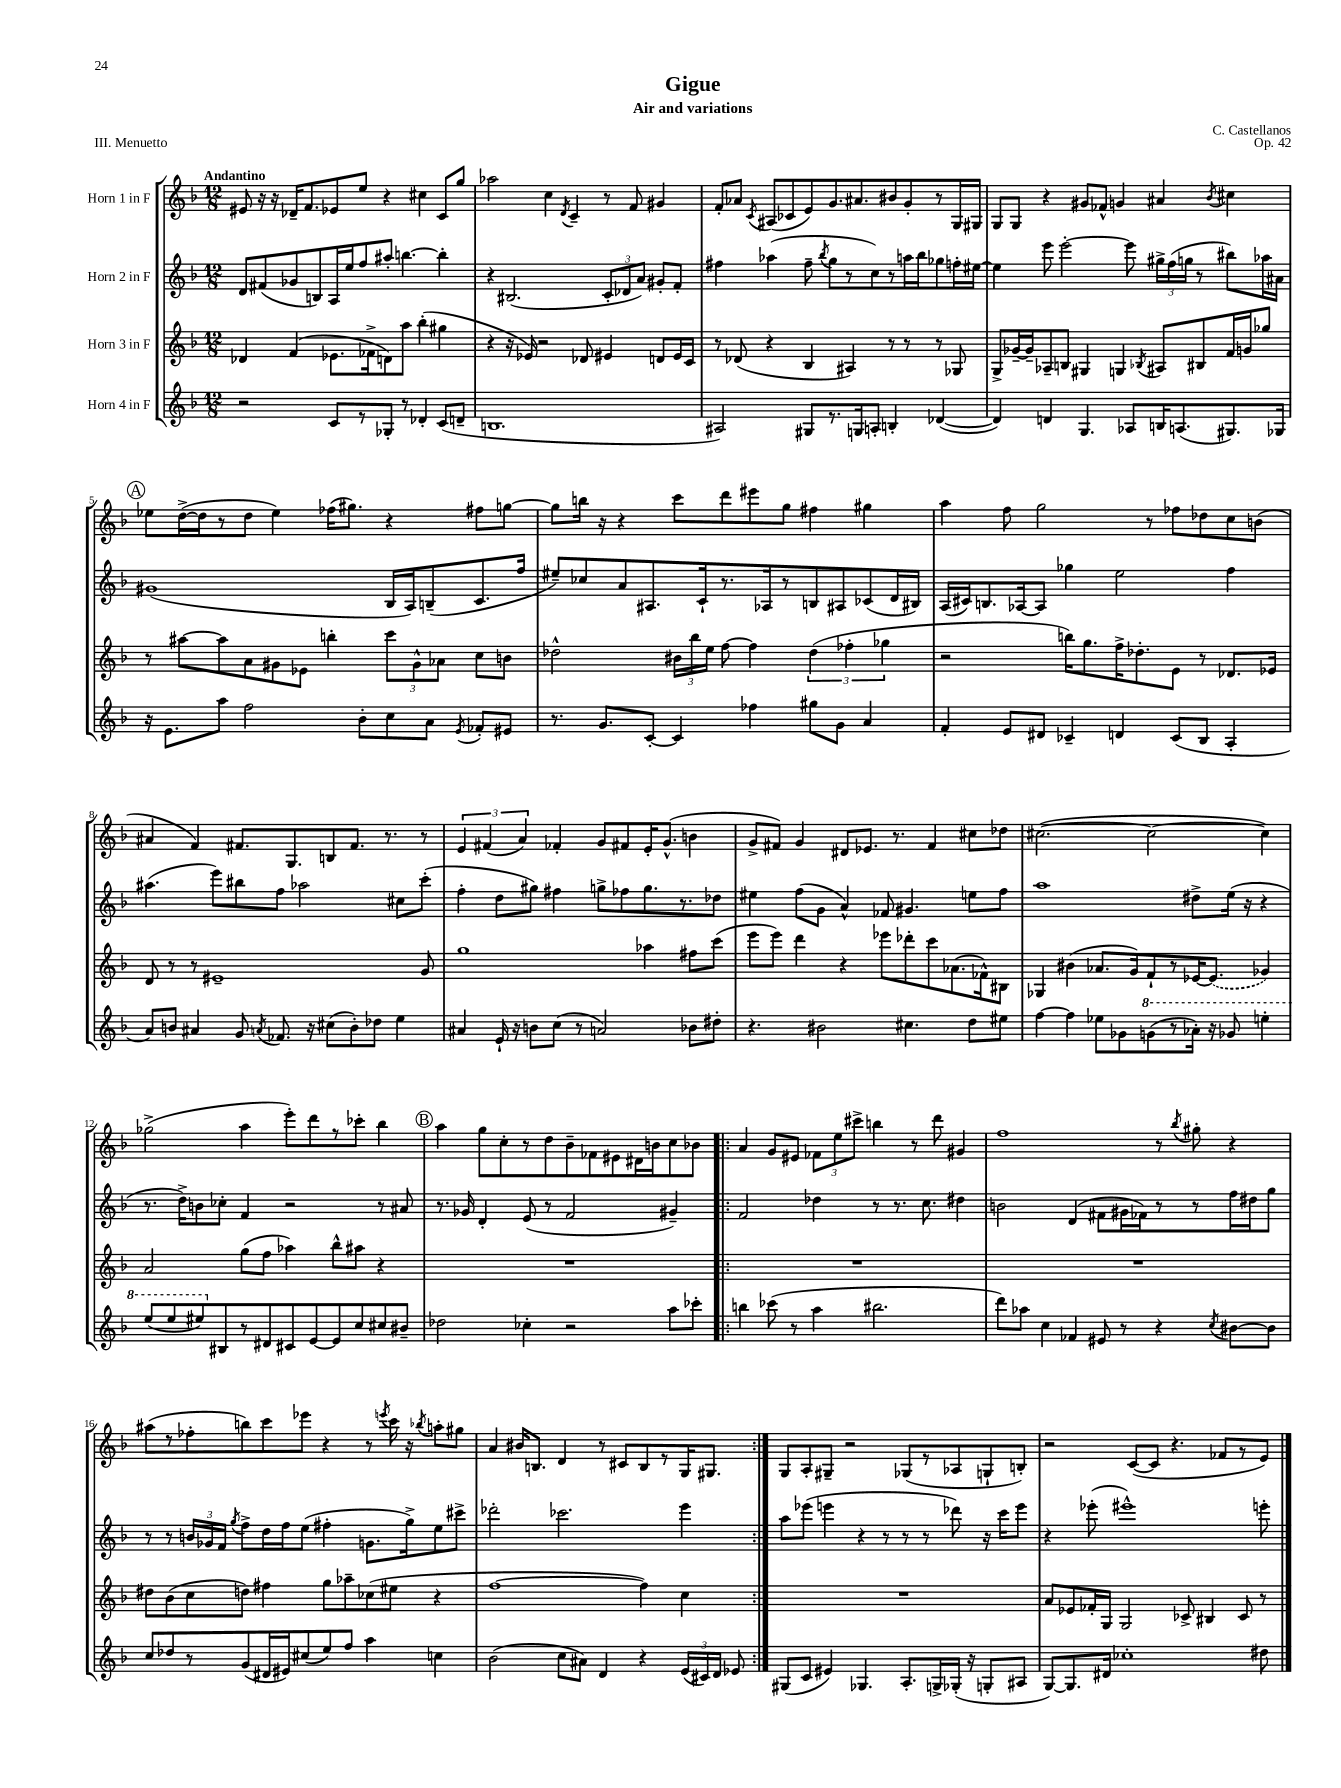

**kern	**kern	**kern	**kern
*staff4	*staff3	*staff2	*staff1
*clefG2	*clefG2	*clefG2	*clefG2
*k[b-]	*k[b-]	*k[b-]	*k[b-]
*M12/8	*M12/8	*M12/8	*M12/8
2r	4d-	8d	8e#
.	.	(8f#	16r
.	.	.	16r
.	(4f	8g-	16d-~
.	.	.	8.f
.	.	8B)	.
8c	8.e-	16A	8e-
.	.	16ee	.
8r	.	8ff	8ee
.	16f-^	.	.
8G-'	8d)	8aa#'	4r
8r	8aa	[4.bb	.
4d-'	(4bb-'	.	4cc#
(8c	4gg#	4bb']	8c
8d~	.	.	8gg
=	=	=	=
1.B	4r	4r	2aa-
.	16r	(2.B#	.
.	16e-)	.	.
.	2r	.	.
.	.	.	4cc
.	.	.	8qd
.	.	.	4c~
.	8d-	.	.
.	4e#	12c'	8r
.	.	12d-	.
.	.	.	8f
.	.	12a)	.
.	8d	8g#'	4g#
.	16e#	8f'	.
.	16c	.	.
=	=	=	=
2A#)	8r	4ff#	8f'
.	(8d-	.	8a-
.	.	.	8qc
.	4r	(4aa-	(8A#
.	.	.	8c-
8G#	4B-	8ff#~	8e)
.	.	8qbb-	.
8.r	.	8gg	8.g
.	4A#)	8r	.
16G	.	.	8.a#
8A'	.	8cc)	.
4B'	8r	8r	8b#
.	8r	16aa	8g'
.	.	16bb-	.
([4d-	8r	8gg-	8r
.	8G-	16ff'	16G
.	.	[16ee#	16G#
=	=	=	=
4d-])	8G^	4ee#]	8G
.	[16g-~	.	8G
.	16g-~]	.	.
4d	8A-~	8eee	4r
.	8B	[2eee'	.
4.G	4G#	.	8g#
.	.	.	8f-^^
.	4G	.	4g
8A-	.	8eee]	.
.	8qB-	.	.
16B	8A#	24gg#^	4a#
.	.	(24ff	.
(8.A	.	.	.
.	.	24gg	.
.	8B#	8r	.
.	.	.	8qb-
8.G#)	16f	8bb#)	4cc#
.	16g	.	.
.	8gg-	16aa-	.
16G-	.	16a#	.
=	=	=	=
16r	8r	(1g#	8ee-
8.e	.	.	.
.	[8aa#	.	([16dd^
.	.	.	16dd]
8aa	8aa#]	.	8r
2ff	8a	.	8dd
.	8g#	.	4ee-)
.	8e-	.	.
.	4bb'	.	(16ff-
.	.	.	8.gg#)
8b-'	.	.	.
8cc	12ccc	16B-	4r
.	.	16A)	.
.	12g#^^	.	.
8a	.	(8B~	.
.	12a-	.	.
8qe	.	.	.
8f-'	8cc	8.c	8ff#
8e#	8b	.	[8gg
.	.	16ff	.
=	=	=	=
8.r	2dd-^^	8ee#~)	8gg]
.	.	8cc-	16bb
8.g	.	.	16r
.	.	8a	4r
[8c'	.	8.A#	.
4c]	24b#	.	8ccc
.	24bb-	.	.
.	.	16c`	.
.	24ee	.	.
.	[8ff	8.r	8ddd
4ff-	4ff]	.	8eee#
.	.	16A-	.
.	.	8r	8gg
8gg#	(6dd-	8B	4ff#
8g	.	8A#	.
.	6ff-'	.	.
4a	.	(8c-	4gg#
.	6gg-	.	.
.	.	16d	.
.	.	16B#)	.
=	=	=	=
4f'	2r	(16A	4aa
.	.	16c#)	.
.	.	8.B	.
8e	.	.	8ff
.	.	[16A-	.
8d#	.	8A-]	2gg
4c-~	16bb)	4gg-	.
.	8.gg	.	.
4d	16ff^	2ee	.
.	8.dd-'	.	.
.	.	.	8r
(8c-	8e	.	8ff-
8B-	8r	.	8dd-
4A'	8.d-	4ff	8cc
.	.	.	(8b
.	16e-	.	.
=	=	=	=
8a)	8d	(4.aa#	4a#
8b	8r	.	.
4a#	8r	.	4f)
.	1e#~	8eee)	.
8g	.	8bb#	8.f#
8qa	.	.	.
8.f-	.	8ff	.
.	.	.	8.G
.	.	2aa-	.
16r	.	.	.
(8cc#	.	.	8B
8b')	.	.	8.f#
8dd-	.	.	.
.	.	.	8.r
4ee	.	8cc#	.
.	8g	(8ccc'	8r
=	=	=	=
4a#	1gg	4ff'	6e
.	.	.	(6f#
16e`	.	8dd	.
16r	.	.	.
.	.	.	6a)
8b	.	8gg#)	.
(8cc	.	4ff#	4f-'
8r	.	.	.
2a)	.	8gg^	8g
.	.	8ff-	8f#
.	4aa-	8.gg	16e'
.	.	.	(8.g^^
.	.	8.r	.
8b-	8ff#	.	4b
8dd#'	(8ccc	8dd-	.
=	=	=	=
4.r	8eee	4ee#	8g^
.	8eee)	.	8f#)
.	4ddd	(8ff	4g
2b#	.	8g	.
.	4r	4a^^)	8d#
.	.	.	8.e-
.	8eee-	8f-	.
.	.	.	8.r
4.cc#	8ddd-'	4.g#	.
.	8ccc	.	4f#
.	(8.a-	.	.
8dd	.	8ee	8cc#
.	16f-^^)	.	.
8ee#	8B#	8ff	8dd-
=	=	=	=
[4ff	4G-	1aa	([2.cc#
4ff]	(4b#	.	.
8ee-	8.a-	.	.
8g-	.	.	.
.	16g)	.	.
(8gg	8f`	.	2cc#_
8r	8r	.	.
16aa-')	[16e-	8dd#^	.
16r	(8.e-]	.	.
8gg-	.	(16ee	.
.	.	16r	.
4eee'	4g-)	4r	4cc#])
=	=	=	=
(8eee	2a	8.r	(2gg-^
8eee	.	.	.
.	.	16dd^)	.
8eee#)	.	8b	.
8B#	.	8cc-'	.
8r	(8gg	4f	4aa
8d#	8ff	.	.
8c#	4aa-)	2r	8eee')
[8e	.	.	8ddd
8e]	8bb-^^	.	8r
8cc	8aa#	.	8ccc-'
8cc#	4r	8r	4bb-
8b#~	.	8a#	.
=	=	=	=
2dd-	1.r	8.r	4aa
.	.	16g-	.
.	.	4d'	8gg
.	.	.	8cc'
4cc-'	.	(8e	8r
.	.	8r	8dd
2r	.	2f	8b-~
.	.	.	8f-
.	.	.	8e#
.	.	.	16d#
.	.	.	16b
8aa	.	4g#~)	8cc
8ccc-'	.	.	8b-
=!|:	=!|:	=!|:	=!|:
4bb	1.r	2f	4a
(8ccc-	.	.	8g
8r	.	.	8e#
4aa	.	4dd-	12f-
.	.	.	12ee
.	.	.	12ccc#^
2.bb#	.	8r	4bb
.	.	8.r	.
.	.	.	8r
.	.	8.cc	.
.	.	.	8ddd
.	.	4dd#	4g#
=	=	=	=
8ddd)	1.r	2b	1ff
8aa-	.	.	.
4cc	.	.	.
4f-	.	(4d	.
8e#	.	8f#	.
8r	.	16g#	.
.	.	16f-)	.
4r	.	8r	8r
.	.	.	8qbb-
.	.	8r	8gg#'
8qcc	.	.	.
[8b#	.	16ff	4r
.	.	16dd#	.
8b#]	.	8gg	.
=	=	=	=
8cc	8dd#	8r	(8aa#
8dd-	(8b-	8r	8r
8r	8cc	24b	8ff-'
.	.	24g-	.
.	.	24f	.
.	.	8qgg	.
(8g	8dd)	8ff^	8bb)
16d#	4ff#	16dd	8ccc
16e#)	.	16ff	.
(8cc#	.	(8ee	8eee-
8ee)	8gg	4ff#'	4r
8ff	8aa-~	.	.
4aa	(8cc-	8.g	8r
.	.	.	8qeee
.	8ee#	.	16ccc
.	.	16gg^)	16r
.	.	.	8qbb-
4cc	4r	8ee	8aa'
.	.	8ccc#^	8gg#
=	=	=	=
(2b-	[1ff	2ddd-'	4a
.	.	.	16b#
.	.	.	8.B
8cc	.	2.ccc-	4d
8a#)	.	.	.
4d	.	.	8r
.	.	.	8c#
4r	4ff])	.	8B
.	.	.	8r
(24e	4cc	4eee	16G
24c#)	.	.	.
.	.	.	8.G#
24d	.	.	.
8e-	.	.	.
=:|!	=:|!	=:|!	=:|!
(8G#	1.r	8aa	8G
8c	.	(8eee-	8A'
4e#)	.	4eee	8G#~
.	.	.	2r
4.G-	.	4r	.
.	.	8r	.
8.A'	.	8r	(8G-
.	.	8r	8r
16G^	.	.	.
(16G-'	.	8ddd-)	8A-
16r	.	.	.
8G'	.	16r	8G`
.	.	16ccc	.
8A#	.	8eee	8B')
=	=	=	=
[8G)	8a	4r	2r
8.G]	8e-	.	.
.	16f-'	(8eee-'	.
16d#	16G	.	.
1cc-'	2G	1eee#^^)	.
.	.	.	([8c
.	.	.	8c]
.	.	.	4.r
.	8c-^	.	.
.	4B#	.	.
.	.	.	8f-
.	8c-	.	8r
8dd#	8r	8eee'	8e)
==	==	==	==
*-	*-	*-	*-
